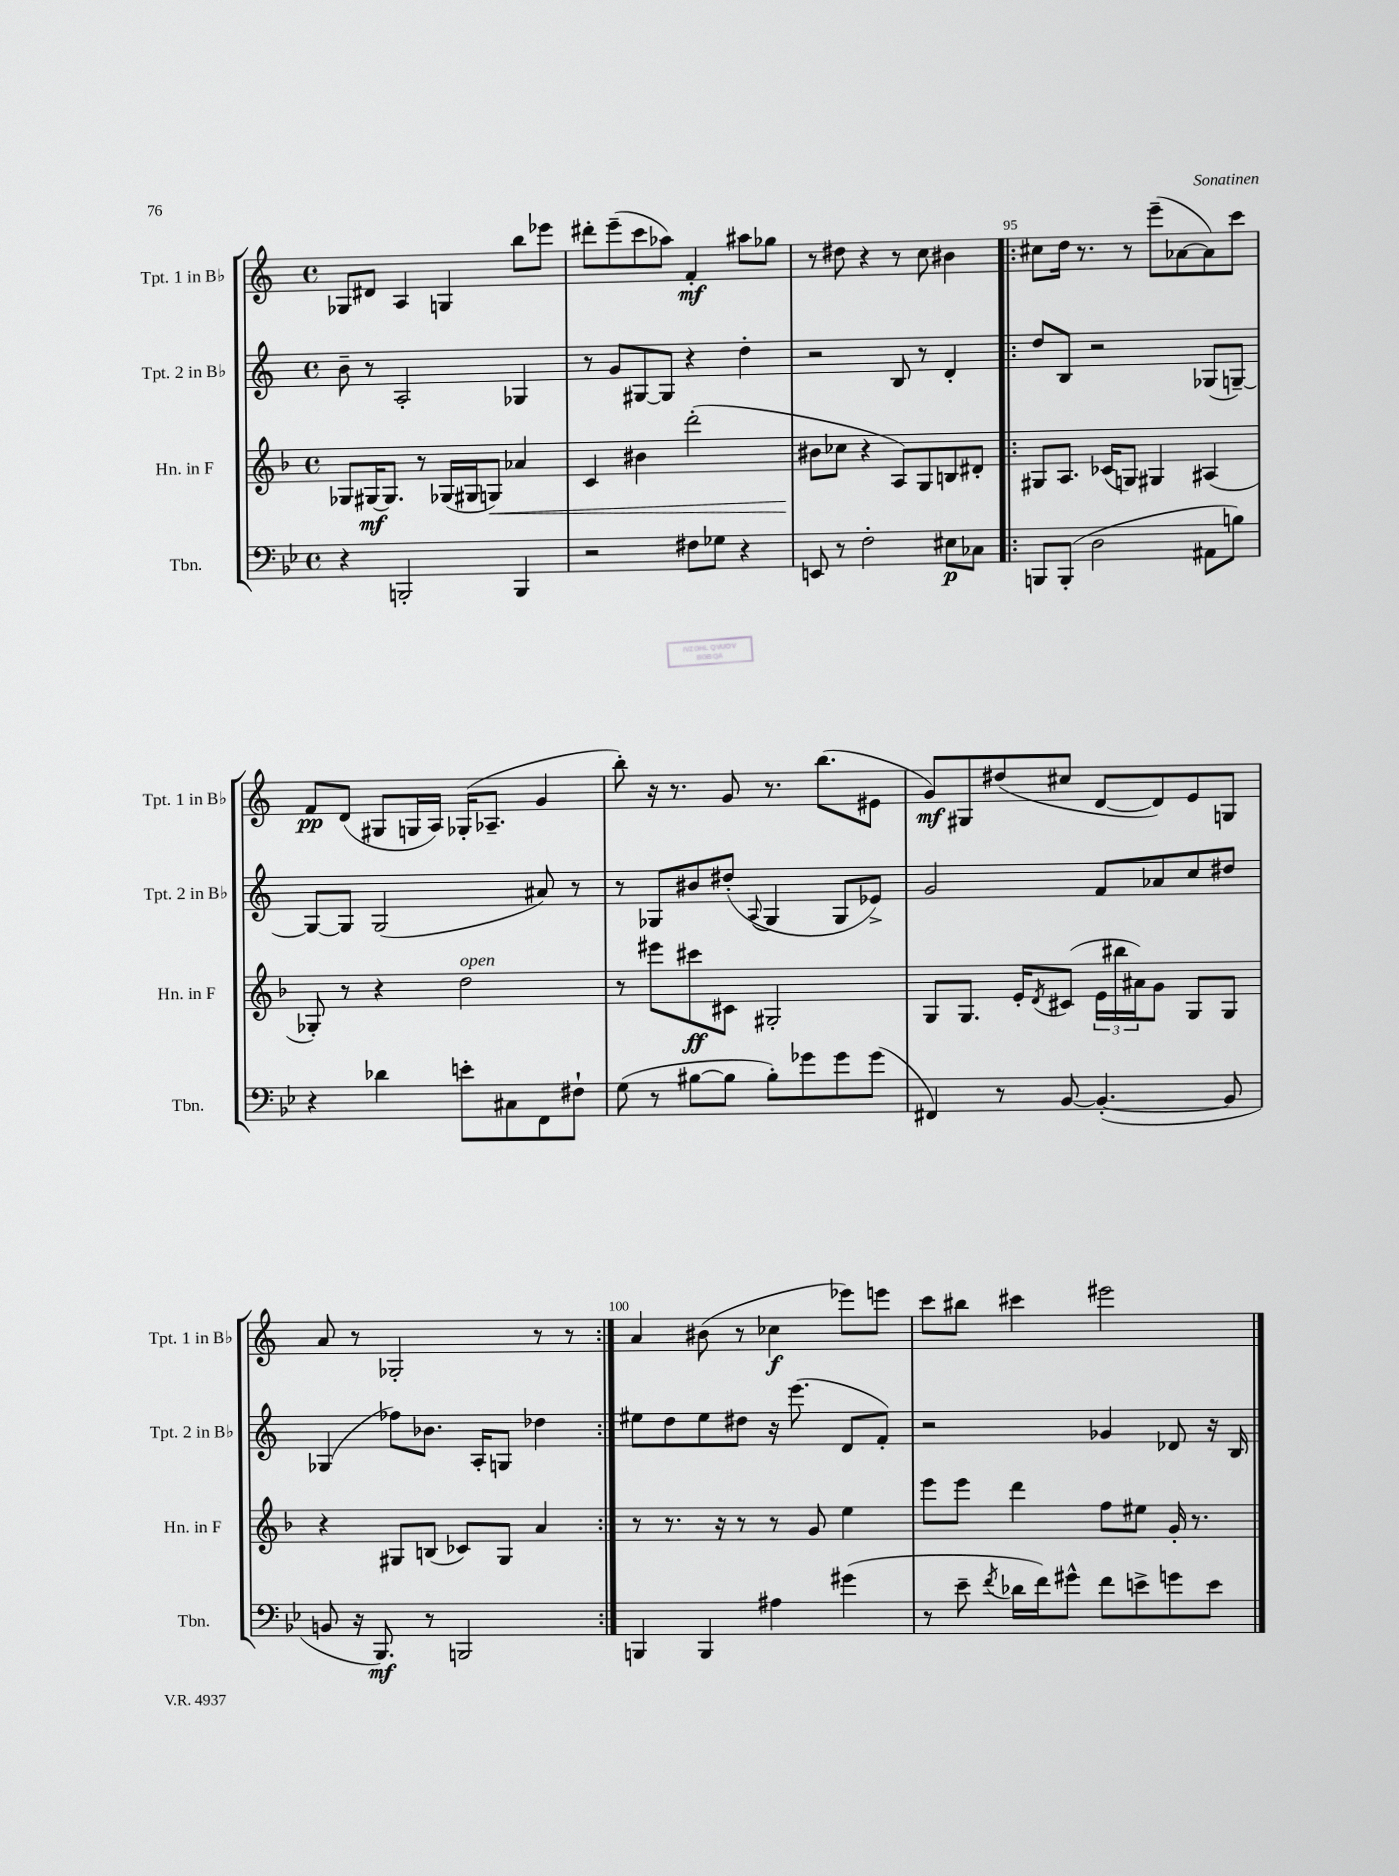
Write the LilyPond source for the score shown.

<<
\new StaffGroup <<
\new Staff = "s0" \with { instrumentName = "Tpt. 1 in Bb" shortInstrumentName = "Tpt. 1 in Bb" } {
    \clef treble \key c \major \defaultTimeSignature \time 4/4
    ges8 dis'8 a4 g4 b''8 ees'''8 |
    dis'''8-. e'''8--( c'''8 aes''8) f'4-.\mf ais''8 ges''8 |
    r8 dis''8 r4 r8 c''8 bis'4 |
    \repeat volta 2 { cis''8 d''16 r8. r8 e'''8--( aes'8~ aes'8) c'''8 |
    f'8\pp d'8( gis8 g16 a16) ges16-.( aes8.-- g'4 |
    b''8-.) r16 r8. g'8 r8. b''8.( eis'8 |
    g'8\mf) gis8 dis''8( cis''8 d'8~ d'8) e'8 g8 |
    a'8 r8 ges2-. r8 r8 | }
    a'4 bis'8( r8 ces''4\f ees'''8) e'''8 |
    c'''8 bis''8 cis'''4 eis'''2 \bar "|." |
}
\new Staff = "s1" \with { instrumentName = "Tpt. 2 in Bb" shortInstrumentName = "Tpt. 2 in Bb" } {
    \clef treble \key c \major \defaultTimeSignature \time 4/4
    b'8-- r8 a2-. ges4 |
    r8 g'8 gis8~ gis8 r4 d''4-. |
    r2 b8 r8 d'4-. |
    \repeat volta 2 { d''8 b8 r2 ges8( g8~--) |
    g8~ g8 g2( ais'8) r8 |
    r8 ges8 bis'8 dis''8-.( \appoggiatura { a8 } ges4 ges8 ees'8->) |
    g'2 f'8 aes'8 c''8 dis''8 |
    ges4( fes''8) bes'8. a16-. g8 des''4 | }
    eis''8 d''8 eis''8 dis''8 r16 e'''8.( d'8 f'8-.) |
    r2 ges'4 des'8 r16 b16 \bar "|." |
}
\new Staff = "s2" \with { instrumentName = "Hn. in F" shortInstrumentName = "Hn. in F" } {
    \clef treble \key f \major \defaultTimeSignature \time 4/4
    ges8 gis16~\mf gis8. r8 ges16( gis16 g8\<) aes'4 |
    c'4 bis'4 d'''2-.( |
    bis'8\! ces''8 r4 a8) g8 b8 dis'8-. |
    \repeat volta 2 { gis8 a8. ces'16( g8) gis4 ais4( |
    ges8-.) r8 r4 d''2^\markup { \italic "open" } |
    r8 eis'''8 cis'''8\ff cis'8 gis2-. |
    g8 g8. e'16-. \acciaccatura { d'8 } cis'8( \tuplet 3/2 { e'16 bis''16 ais'16) } g'8 g8 g8 |
    r4 gis8 b8( ces'8) gis8 a'4 | }
    r8 r8. r16 r8 r8 g'8 e''4 |
    e'''8 e'''8 d'''4 f''8 eis''8 g'16-. r8. \bar "|." |
}
\new Staff = "s3" \with { instrumentName = "Tbn." shortInstrumentName = "Tbn." } {
    \clef bass \key bes \major \defaultTimeSignature \time 4/4
    r4 b,,2-. b,,4 |
    r2 fis8 ges8 r4 |
    e,8 r8 f2-. eis8\p ces8 |
    \repeat volta 2 { b,,8 b,,8-.( d2 ais,8 b8) |
    r4 des'4 e'8-. cis8 f,8 fis8-! |
    g8( r8 bis8~ bis8 bis8-.) ges'8 ges'8 ges'8( |
    fis,4) r8 bes,8~ bes,4.~-.( bes,8 |
    b,8 r16 bes,,8.\mf) r8 b,,2 | }
    b,,4 b,,4 ais4 gis'4( |
    r8 ees'8-- \acciaccatura { f'8 } des'16 f'16) gis'8-^ f'8 e'8-> g'8 e'8 \bar "|." |
}
>>
>>
\layout { \context { \Score currentBarNumber = #92 \override BarNumber.break-visibility = ##(#f #t #t) barNumberVisibility = #(every-nth-bar-number-visible 5) } }
